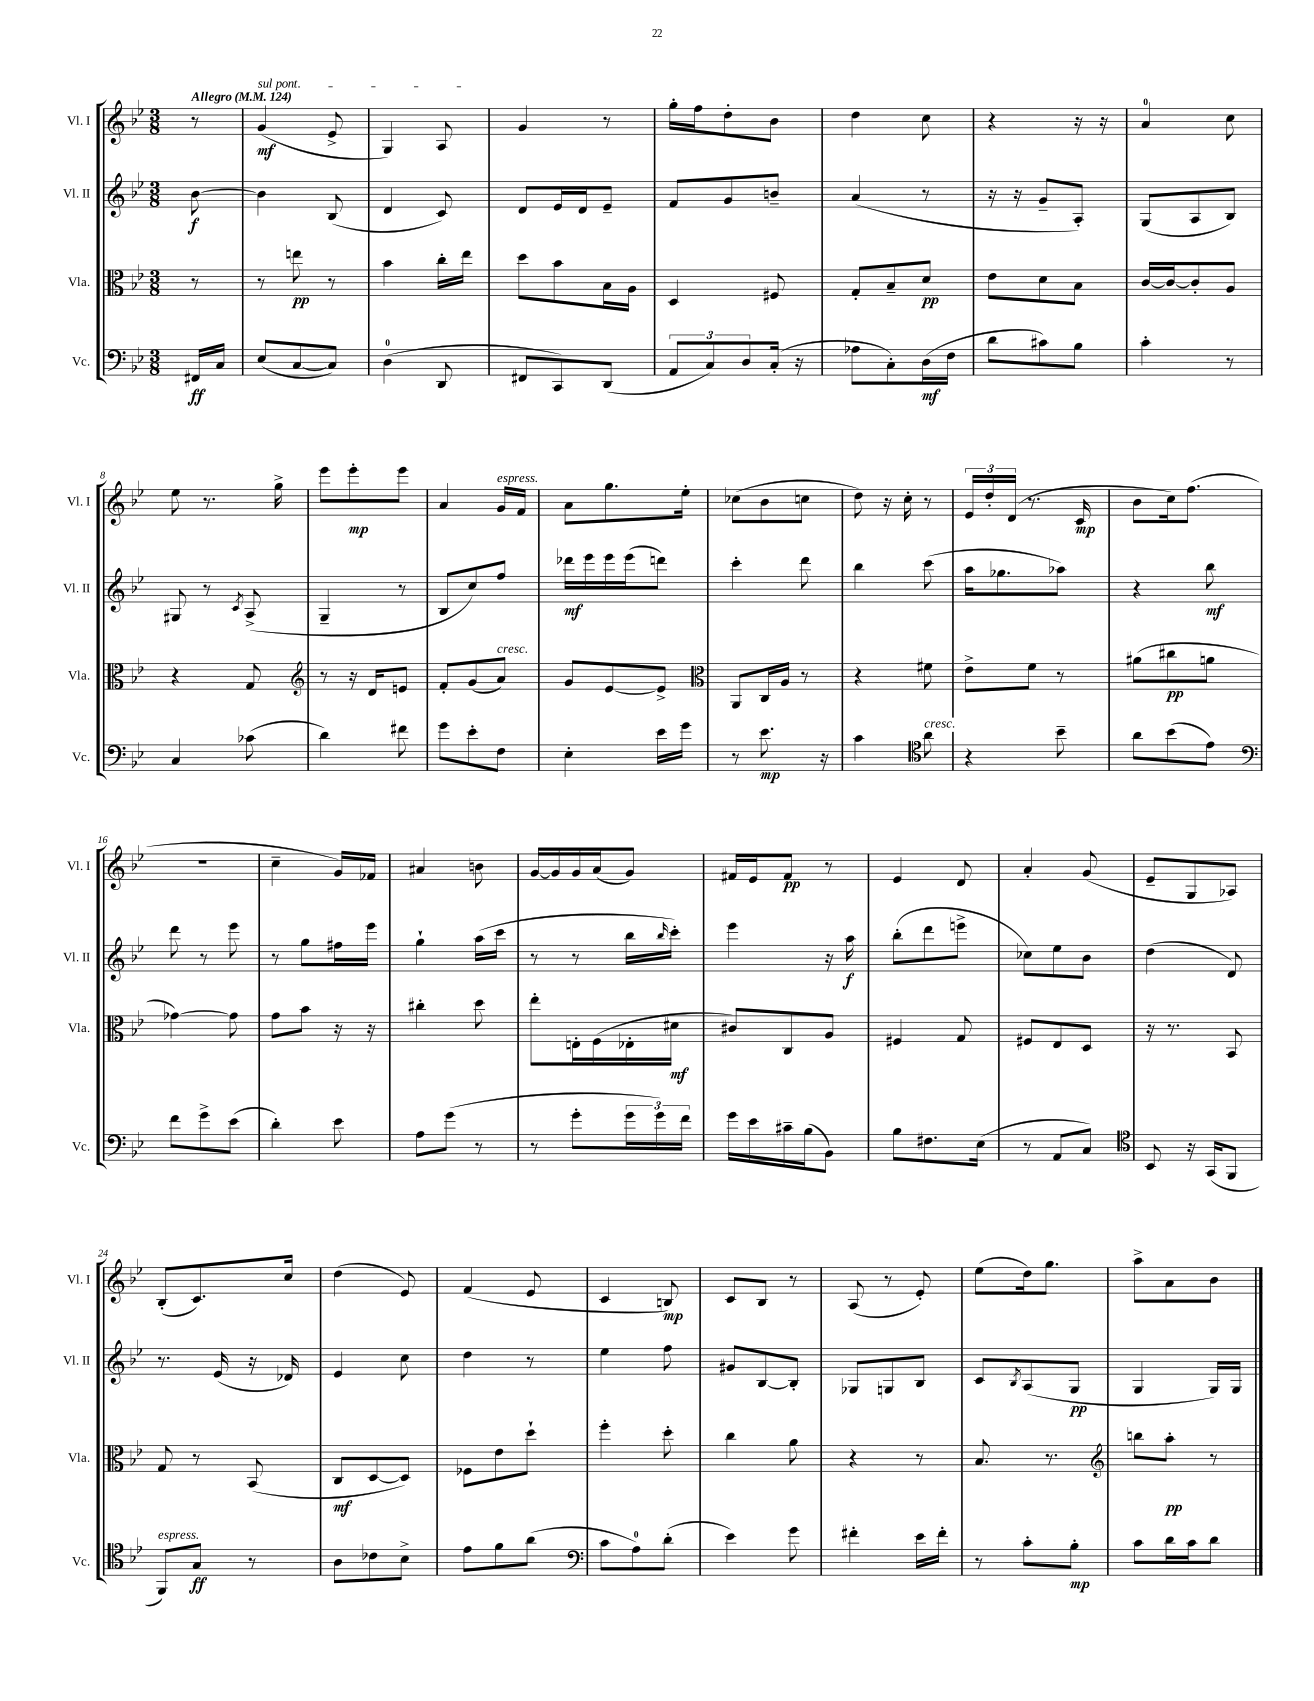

**kern	**kern	**kern	**kern
*staff4	*staff3	*staff2	*staff1
*clefF4	*clefC3	*clefG2	*clefG2
*k[b-e-]	*k[b-e-]	*k[b-e-]	*k[b-e-]
*M3/8	*M3/8	*M3/8	*M3/8
*MM124	*MM124	*MM124	*MM124
16FF#/LL	8r	[8b-\	8r
16C/JJ	.	.	.
=	=	=	=
(8E-/L	8r	4b-\]	(4g/
[8C/	8ee\	.	.
8C/]J)	8r	(8B-/	8e-^/
=	=	=	=
(4D\	4b-\	4d/	4G/)
8DD/	16cc'\LL	8c/)	8A/
.	16ee-\JJ	.	.
=	=	=	=
8FF#/L	8dd\L	8d/L	4g/
8CC/)	8b-\	16e-/L	.
.	.	16d/J	.
(8DD/J	16B-\L	8e-~/J	8r
.	16A\JJ	.	.
=	=	=	=
12AA/L	4D/	8f/L	16gg'\LL
.	.	.	16ff\J
12C/)	.	.	.
.	.	8g/	8dd'\
12D/	.	.	.
(16C'/Jk	8F#/	8b~/J	8b-\J
16r	.	.	.
=	=	=	=
8A-\L	8G'/L	(4a/	4dd\
8C'\)	8B-~/	.	.
(16D\L	8d/J	8r	8cc\
16F\JJ	.	.	.
=	=	=	=
8d\L	8e-\L	16r	4r
.	.	16r	.
8c#\)	8d\	8g~/L	.
8B-\J	8B-\J	8A'/J)	16r
.	.	.	16r
=	=	=	=
4c'\	[16c/LL	(8G/L	4a/
.	16c/_J	.	.
.	8c'/]	8A/	.
8r	8A/J	8B-/J)	8cc\
=	=	=	=
4C/	4r	8G#/	8ee-\
.	.	8r	8.r
.	.	8qc/	.
(8c-\	8G/	(8A^/	.
.	.	.	16gg^\
=	=	=	=
*	*clefG2	*	*
4d\)	8r	4G~/	8eee-\L
.	16r	.	8eee-'\
.	16d/LK	.	.
8f#\	8e/J	8r	8eee-\J
=	=	=	=
8g\L	8f'/L	8B-/L	4a/
8e-'\	(8g/	8cc/)	.
8F\J	8a/J)	8ff/J	16g/LL
.	.	.	16f/JJ
=	=	=	=
4E-'\	8g/L	16ddd-\LL	8a\L
.	.	16eee-\	.
.	[8e-/	16eee-\	8.gg\
.	.	(16eee-\J	.
16e-\LL	8e-^/]J	8ddd\J)	.
16g\JJ	.	.	16ee-'\Jk
=	=	=	=
*	*clefC3	*	*
8r	8AA/L	4ccc'\	(8cc-\L
8.e-\	16C/L	.	8b-\
.	16A/JJ	.	.
.	8r	8ddd\	8cc\J
16r	.	.	.
=	=	=	=
4c\	4r	4bb-\	8dd\)
.	.	.	16r
.	.	.	16cc'\
*clefC4	*	*	*
8a\	8f#\	(8ccc\	8r
=	=	=	=
4r	8e-^\L	16aa\LK	24e-/LL
.	.	.	24dd'/
.	.	8.gg-\	.
.	.	.	(24d/JJ
.	8f\J	.	8.r
8b-~\	8r	8aa-\J)	.
.	.	.	16c/
=	=	=	=
8a\L	(8a#\L	4r	8b-\L
(8b-\	8cc#\	.	16cc\k)
.	.	.	(8.ff\J
8e-\J)	8a\J	8bb-\	.
=	=	=	=
*clefF4	*	*	*
8f\L	[4g-\)	8ddd\	4.r
8g^\	.	8r	.
(8e-\J	8g-\]	8eee-\	.
=	=	=	=
4d'\)	8g\L	8r	4cc~\
.	8b-\J	8gg\L	.
8e-\	16r	16ff#\L	16g/LL)
.	16r	16eee-\JJ	16f-/JJ
=	=	=	=
8A\L	4cc#'\	4gg`\	4a#/
(8g\J	.	.	.
8r	8dd\	(16aa\LL	8b\
.	.	16ccc\JJ	.
=	=	=	=
8r	8ee-'\L	8r	[16g/LL
.	.	.	16g/]
8g'\L	16E'\L	8r	16g/
.	(16F\	.	(16a/J
24g\L	16E-'\	16bb-\LL	8g/J)
24g\)	.	.	.
.	.	16qqbb-/	.
.	16d#\JJ	16ccc'\JJ)	.
24f\JJ	.	.	.
=	=	=	=
16g\LL	8c#/L)	4eee-\	16f#/LL
16e-\	.	.	16e-/J
16c#~\	8C/	.	8f#/J
(16B-\J	.	.	.
8BB-\J)	8A/J	16r	8r
.	.	16aa\	.
=	=	=	=
8B-\L	4F#/	(8bb-'\L	4e-/
8.F#\	.	8ddd\	.
.	8G/	8eee^\J	8d/
(16E-\Jk	.	.	.
=	=	=	=
8r	8F#/L	8cc-\L)	4a'/
8AA/L	8E-/	8ee-\	.
8C/J)	8D/J	8b-\J	(8g/
=	=	=	=
*clefC4	*	*	*
8BB-/	16r	(4dd\	8e-~/L
.	8.r	.	.
16r	.	.	8G/
(16GG/LK	.	.	.
8FF/J	8BB-/	8d/)	8A-/J)
=	=	=	=
8FF/L)	8G/	8.r	(8B-'/L
8G/J	8r	.	8.c/)
.	.	(16e-/	.
8r	(8BB-/	16r	.
.	.	16d-/)	16cc/Jk
=	=	=	=
8A\L	8C/L	4e-/	(4dd\
8c-\	[8D/	.	.
8B-^\J	8D/]J)	8cc\	8e-/)
=	=	=	=
8e-\L	8F-\L	4dd\	(4f/
8f\	8e-\	.	.
(8a\J	8dd`\J	8r	8e-/
=	=	=	=
*clefF4	*	*	*
8c\L	4ff'\	4ee-\	4c/
8A\)	.	.	.
(8d'\J	8dd'\	8ff\	8B/)
=	=	=	=
4e-\)	4cc\	8g#/L	8c/L
.	.	[8B-/	8B-/J
8g\	8a\	8B-'/]J	8r
=	=	=	=
4f#'\	4r	8G-/L	(8A/
.	.	8G/	8r
16e-\LL	8r	8B-/J	8e-'/)
16f#'\JJ	.	.	.
=	=	=	=
8r	8.B-/	8c/L	(8ee-\L
.	.	8qB-/	.
8c'\L	.	(8A/	16dd\k)
.	8.r	.	8.gg\J
8B-'\J	.	8G/J	.
=	=	=	=
*	*clefG2	*	*
8c\L	8bb\L	4G/	8aa^\L
16d\L	8aa'\J	.	8a\
16c\J	.	.	.
8d\J	8r	16G/LL)	8b-\J
.	.	16G/JJ	.
==	==	==	==
*-	*-	*-	*-
